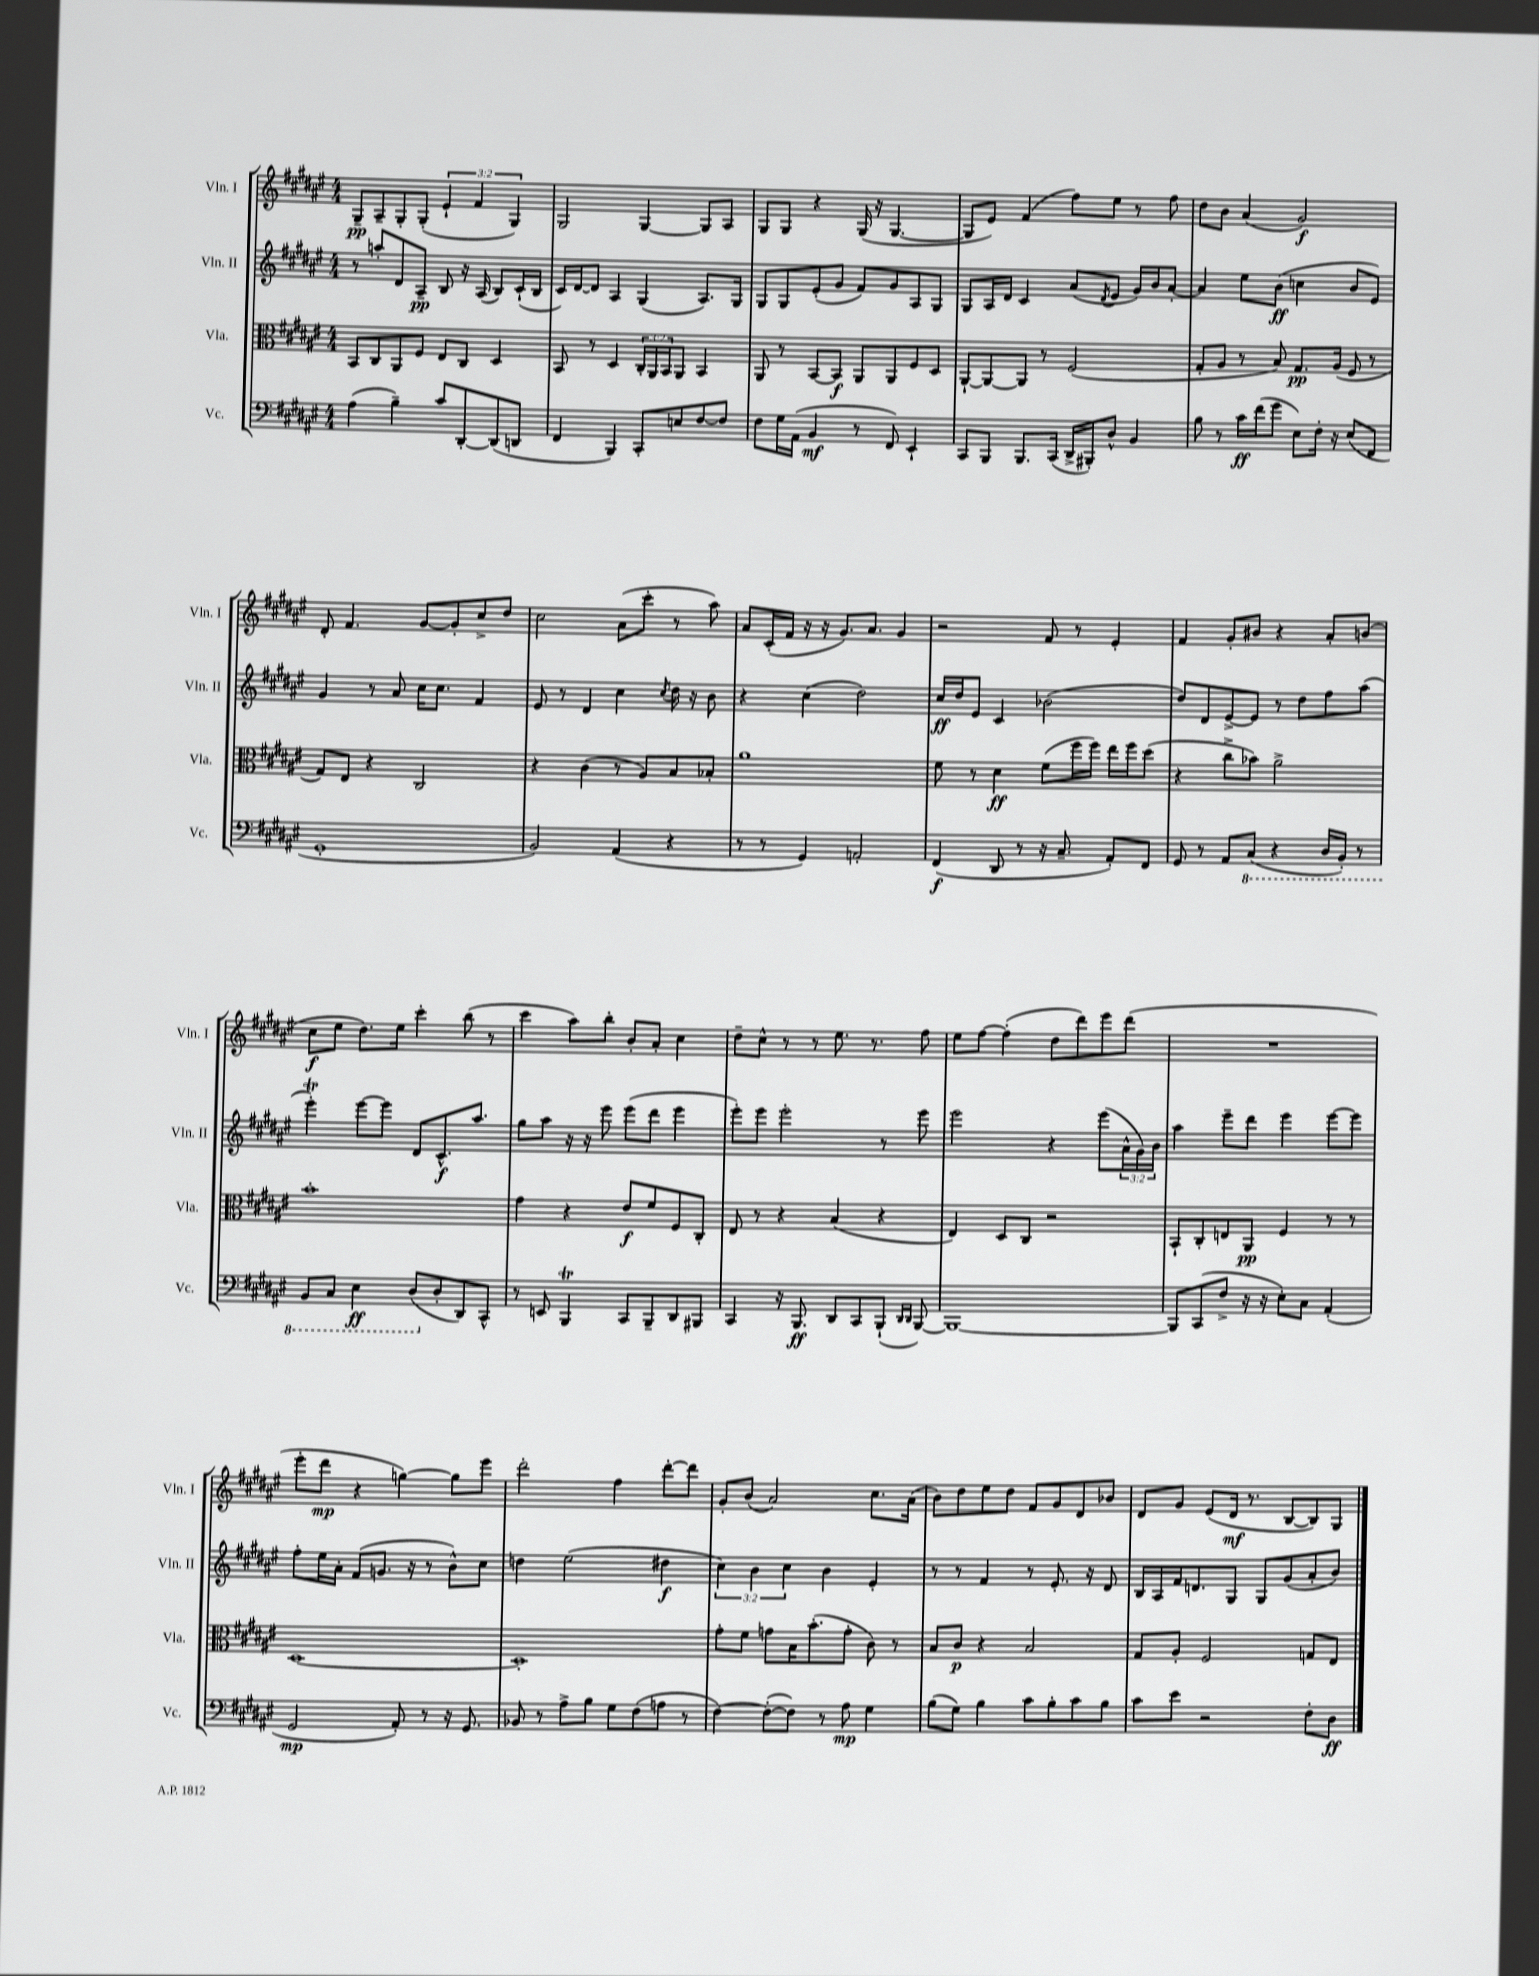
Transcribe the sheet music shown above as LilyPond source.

<<
\new StaffGroup <<
\new Staff = "s0" \with { instrumentName = "Vln. I" shortInstrumentName = "Vln. I" } {
    \clef treble \key fis \major \numericTimeSignature \time 4/4 \override Staff.TupletNumber.text = #tuplet-number::calc-fraction-text
    gis8--\pp ais8-- gis8-. gis8-.( \tuplet 3/2 { eis'4-! fis'4 gis4) } |
    gis2 gis4~ gis8 ais8 |
    gis8 gis8 r4 gis16( r16 gis4.~ |
    gis8 eis'8) fis'4( fis''8) eis''8 r8 fis''8 |
    dis''8 b'8 ais'4( gis'2\f) |
    dis'8-. fis'4. gis'8~ gis'8-. cis''8-> dis''8 |
    cis''2 ais'8( cis'''8-. r8 ais''8) |
    ais'8 cis'16-.( fis'16 r16 r16 gis'8.) ais'8. gis'4 |
    r2 fis'8 r8 eis'4-. |
    fis'4 gis'8-. bis'8 r4 ais'8-. b'8( |
    cis''8\f eis''8 dis''8.) eis''16 cis'''4-. b''8( r8 |
    cis'''4 ais''8) b''8-. b'8-. ais'8-. cis''4 |
    dis''8-- cis''8-^ r8 r8 eis''8. r8. fis''8 |
    eis''8 fis''8~ fis''4-.( dis''8 dis'''8) eis'''8 dis'''8( |
    R1 |
    eis'''8-. dis'''8\mp r4 g''4~) g''8 eis'''8 |
    dis'''2-. fis''4 dis'''8~-. dis'''8 |
    gis'8-. b'8( ais'2) cis''8. ais'16( |
    b'8) dis''8 eis''8 dis''8 fis'8 gis'8 dis'8 bes'8 |
    dis'8 gis'8 eis'8( dis'16\mf r8. b8~ b8) gis8 \bar "|." |
}
\new Staff = "s1" \with { instrumentName = "Vln. II" shortInstrumentName = "Vln. II" } {
    \clef treble \key fis \major \numericTimeSignature \time 4/4 \override Staff.TupletNumber.text = #tuplet-number::calc-fraction-text
    r8 a''8-. dis'8 ais8--\pp b8 r16 ais16( b8) cis'16-!( b16 |
    cis'16) dis'16~ dis'8 ais4 gis4( ais8.) gis16 |
    gis8 gis8 eis'8-.( gis'8 fis'8) gis'8 ais8 gis8 |
    gis8 ais16 dis'16 cis'4 ais'8( \acciaccatura { dis'8 } eis'8 gis'16) b'16 ais'8~-. |
    ais'4 eis''8 b'8\ff( c''4 b'8 eis'8) |
    gis'4 r8 ais'8 cis''16 cis''8. fis'4 |
    eis'8 r8 dis'4 cis''4 \acciaccatura { cis''8 } dis''16 r16 b'8 |
    r4 cis''4( dis''2) |
    cis''16\ff dis''16 eis'8 cis'4 bes'2( |
    dis''8) dis'8 eis'8~-> eis'8 r8 dis''8 fis''8 ais''8( |
    eis'''4-.\trill) eis'''8~ eis'''8 dis'8 cis'8.-^\f ais''8. |
    gis''8 ais''8 r16 r16 eis'''8 eis'''8( dis'''8 eis'''4 |
    eis'''8-.) eis'''8 eis'''2-. r8 eis'''8 |
    eis'''2 r4 eis'''8( \tuplet 3/2 { ais'16-^ gis'16) b'16 } |
    ais''4 eis'''8-- dis'''8 eis'''4 eis'''8~ eis'''8 |
    fis''8-. eis''16 ais'16-. fis'8( g'8. r16 r8 b'8-^) cis''8 |
    d''4 eis''2( dis''4\f |
    \tuplet 3/2 { cis''4) b'4 cis''4 } b'4 eis'4-. |
    r8 r8 fis'4 r8 eis'8.-. r16 dis'8 |
    b16 ais16 fis'16 d'8. gis8 gis8 gis'8( ais'8-. b'8) \bar "|." |
}
\new Staff = "s2" \with { instrumentName = "Vla." shortInstrumentName = "Vla." } {
    \clef alto \key fis \major \numericTimeSignature \time 4/4 \override Staff.TupletNumber.text = #tuplet-number::calc-fraction-text
    b,8 cis8 ais,8 fis8 eis8 cis8 dis4 |
    b,8 r8 dis4 \tuplet 3/2 { cis16-. ais,16 b,16 } ais,8 b,4 |
    ais,8 r8 b,8~ b,8\f ais,8 ais,8 fis8 dis8 |
    ais,8~-! ais,8~ ais,8 r8 fis2( |
    gis8-. ais8 r8 b8) gis8.\pp ais16( fis8 r8 |
    gis8) eis8 r4 cis2 |
    r4 cis'4( r8 ais8) b8 bes8-. |
    ais'1 |
    fis'8 r8 dis'4\ff fis'8( fis''16 fis''16) eis''16 fis''16 dis''8( |
    r4 cis''8-> bes'8) ais'2-> |
    b'1-. |
    gis'4 r4 eis'8\f fis'8 fis8 cis8-. |
    eis8 r8 r4 b4( r4 |
    eis4) dis8 cis8 r2 |
    b,8-! cis8-. e8 ais,8\pp fis4 r8 r8 |
    dis1~ |
    dis1-. |
    gis'8-. fis'8 g'8 b16 b'8.-.( g'8-. cis'8) r8 |
    b8 cis'8\p r4 b2 |
    gis8 ais8-. fis2 g8 eis8 \bar "|." |
}
\new Staff = "s3" \with { instrumentName = "Vc." shortInstrumentName = "Vc." } {
    \clef bass \key fis \major \numericTimeSignature \time 4/4
    ais4( b4--) cis'8 dis,8~-. dis,8( d,8 |
    fis,4 b,,4) cis,8-. e8 fis8~ fis8 |
    fis8 gis16 ais,16( b,4\mf r8 fis,8) eis,4-! |
    cis,8 b,,8 b,,8. cis,16( dis,16-> bis,,16-.) dis8-^ b,4 |
    b8 r8 cis'16\ff fis'16( gis'8 eis8) fis16-. r16 eis8( fis,8 |
    gis,1-. |
    b,2) ais,4( r4 |
    r8 r8 gis,4) a,2-. |
    fis,4\f( dis,8 r8 r16 cis8.-- ais,8-.) fis,8 |
    gis,8 r8 ais,8 \ottava #-1 cis,8( r4 dis,16 b,,16-.) r8 |
    b,,8 cis,8 eis,4\ff dis,8( \ottava #0 dis8-. dis,8) cis,8-^ |
    r8 e,8 b,,4\trill cis,8 b,,8-- dis,8 bis,,8 |
    cis,4 r16 b,,8.\ff dis,8 cis,8 b,,8-!( \grace { dis,16 dis,16 } b,,8~) |
    b,,1~ |
    b,,8 cis,8( fis8-> r16 r16 eis8-.) cis8 ais,4-.( |
    gis,2\mp ais,8-.) r8 r16 gis,8. |
    bes,8 r8 ais8-> b8 gis8 fis8( a8 r8 |
    fis4~) fis8~-.( fis8) r8 ais8\mp gis4 |
    b8( gis8) b4 cis'8 b8-. cis'8 b8 |
    cis'8 eis'8 r2 fis8-. dis8\ff \bar "|." |
}
>>
>>
\layout { \context { \Score \remove "Bar_number_engraver" } }
